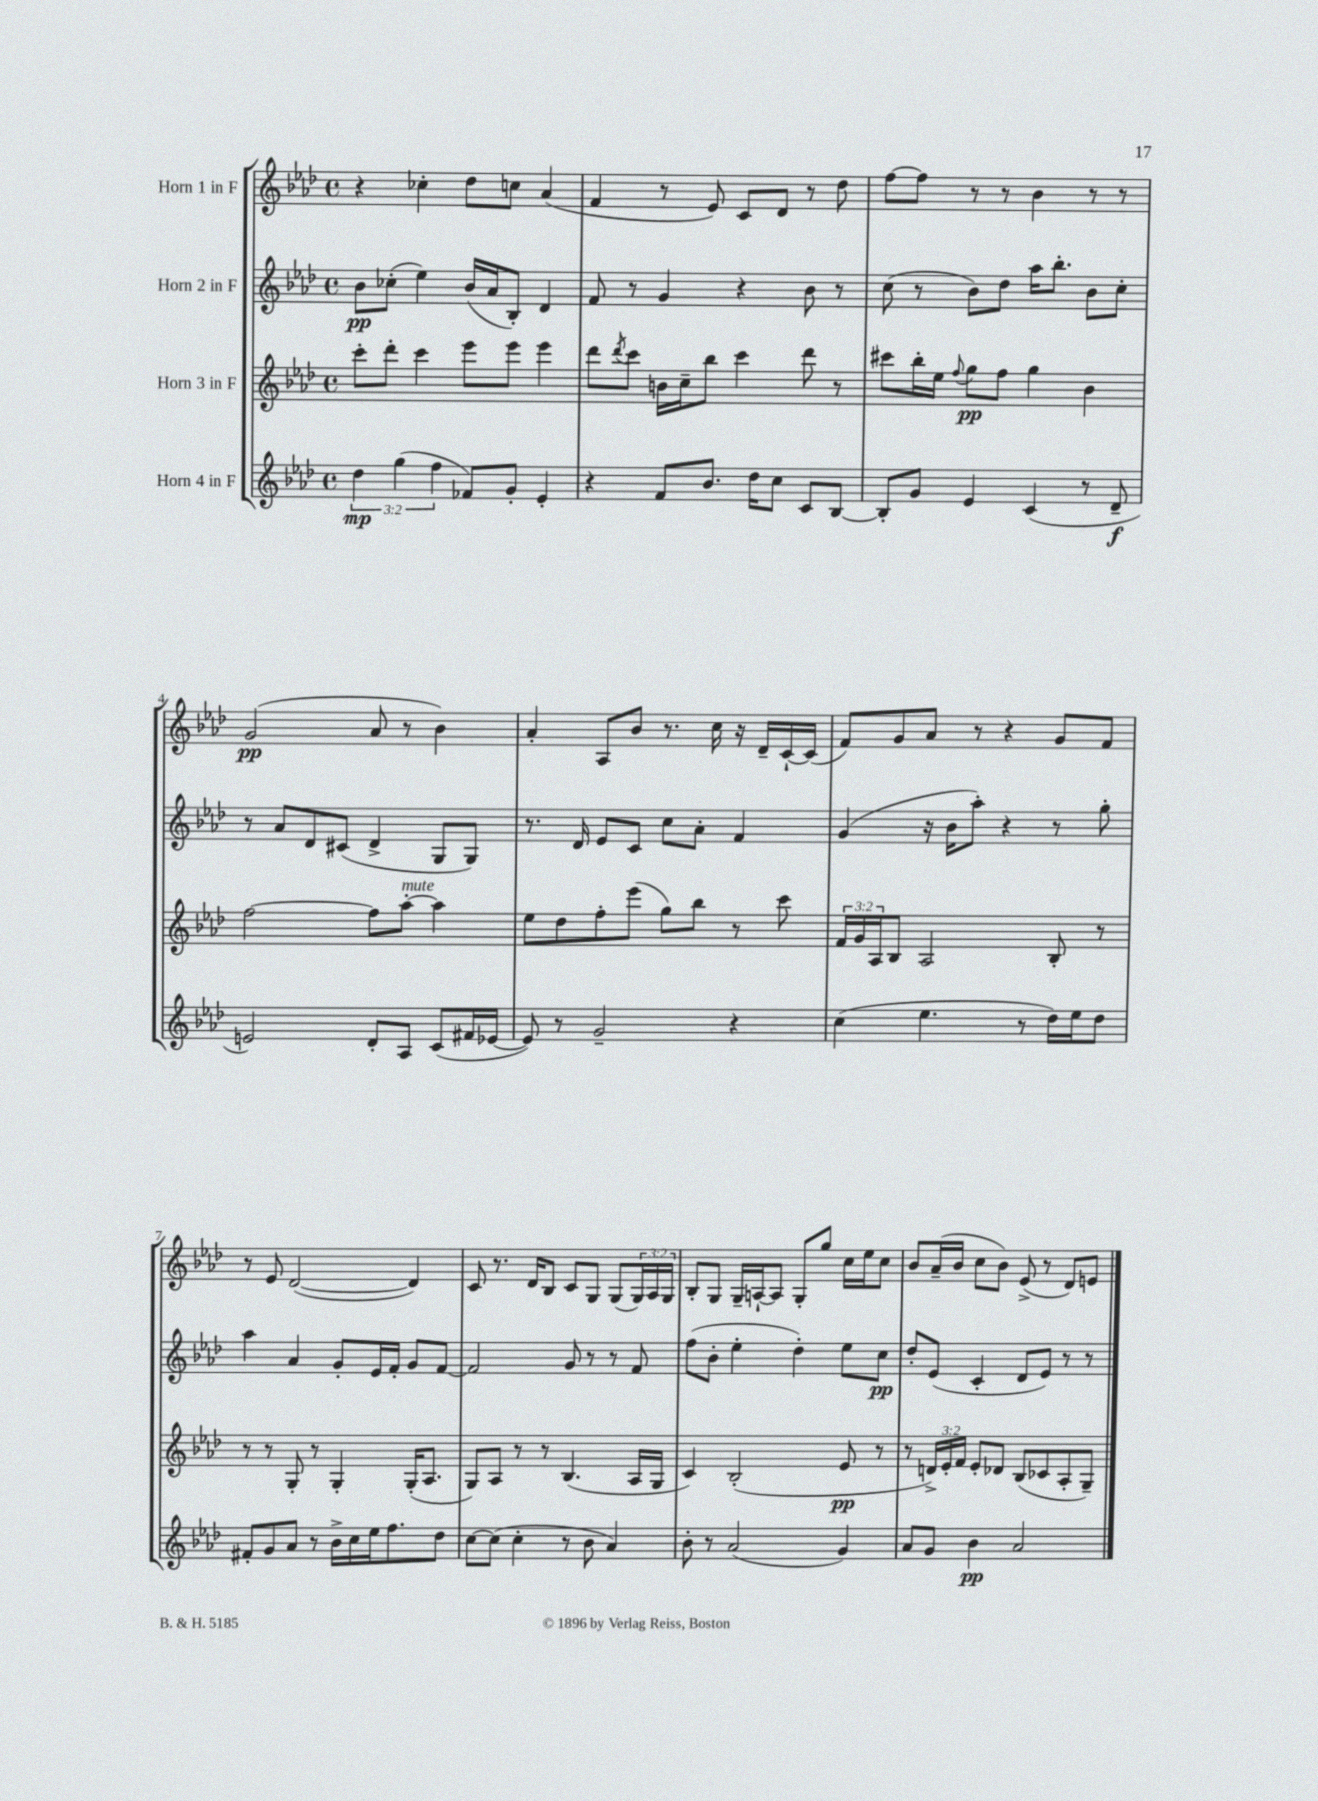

**kern	**kern	**kern	**kern
*staff4	*staff3	*staff2	*staff1
*clefG2	*clefG2	*clefG2	*clefG2
*k[b-e-a-d-]	*k[b-e-a-d-]	*k[b-e-a-d-]	*k[b-e-a-d-]
*M4/4	*M4/4	*M4/4	*M4/4
*met(c)	*met(c)	*met(c)	*met(c)
6dd-	8ccc'	8b-	4r
.	8ddd-'	(8cc-'	.
(6gg	.	.	.
.	4ccc	4ee-)	4cc-'
6ff	.	.	.
8f-)	8eee-	(16b-	8dd-
.	.	16a-	.
8g'	8eee-	8B-')	8cc
4e-'	4eee-	4d-	(4a-
=	=	=	=
4r	8ddd-	8f	4f
.	8qddd-	.	.
.	8ccc	8r	.
8f	16b	4g	8r
.	16cc~	.	.
8.b-	8bb-	.	8e-)
.	4ccc	4r	8c
16dd-	.	.	.
8cc	.	.	8d-
8c	8ddd-	8b-	8r
[8B-	8r	8r	8dd-
=	=	=	=
8B-']	8ccc#	(8cc	[8ff
8g	16bb-'	8r	8ff]
.	16ee-	.	.
.	8qqff	.	.
4e-	8gg	8b-)	8r
.	8ff	8dd-	8r
(4c	4gg	16aa-	4b-
.	.	8.bb-'	.
8r	4b-	8b-	8r
8d-~	.	8cc'	8r
=	=	=	=
2e)	[2ff	8r	(2g
.	.	8a-	.
.	.	8d-	.
.	.	(8c#	.
8d-'	8ff]	4d-^	8a-
8A-	[8aa-'	.	8r
(8c	4aa-]	8G	4b-)
16f#	.	8G)	.
[16e-	.	.	.
=	=	=	=
8e-])	8ee-	8.r	4a-'
8r	8dd-	.	.
.	.	16d-	.
2g~	8ff'	8e-	8A-
.	(8eee-	8c	8b-
.	8gg)	8cc	8.r
.	8bb-	8a-'	.
.	.	.	16cc
4r	8r	4f	16r
.	.	.	16d-~
.	8ccc	.	[16c`
.	.	.	(16c]
=	=	=	=
(4cc	24f	(4g	8f)
.	24g	.	.
.	24A-	.	.
.	8B-	.	8g
4.ee-	2A-	16r	8a-
.	.	16b-	.
.	.	8aa-')	8r
.	.	4r	4r
8r	.	.	.
16dd-)	8B-'	8r	8g
16ee-	.	.	.
8dd-	8r	8gg'	8f
=	=	=	=
8f#'	8r	4aa-	8r
8g	8r	.	8e-
8a-	8G'	4a-	([2d-
8r	8r	.	.
16b-^	4G'	8g'	.
16cc	.	.	.
16ee-	.	16e-	.
8.ff	.	16f'	.
.	(16G'	8g	4d-])
.	8.A-	.	.
8dd-	.	[8f	.
=	=	=	=
[8cc	8G)	2f]	8c
(8cc]	8A-	.	8.r
4cc'	8r	.	.
.	.	.	16d-
.	8r	.	8B-
8r	(4.B-	8g	8c
8b-	.	8r	8G
4a-)	.	8r	(8G
.	16A-	8f	24G)
.	.	.	24A-
.	16G	.	.
.	.	.	24G
=	=	=	=
8b-'	4c)	(8ff	8B-'
8r	.	8b-'	8G
(2a-	(2B-'	4ee-'	16G~
.	.	.	[16A`
.	.	.	8A]
.	.	4dd-')	8G'
.	.	.	8gg
4g)	8e-	8ee-	16cc
.	.	.	16ee-
.	8r	8cc	8cc
=	=	=	=
8a-	8r	8dd-'	8b-
8g	24d^)	(8e-	(16a-~
.	24e-'	.	.
.	.	.	16b-
.	24f	.	.
4b-	8e-'	4c'	8cc
.	8d-	.	8b-)
2a-	(8B-	8d-	(8e-^
.	8c-	8e-)	8r
.	8A-'	8r	8d-)
.	8G~)	8r	8e
==	==	==	==
*-	*-	*-	*-
